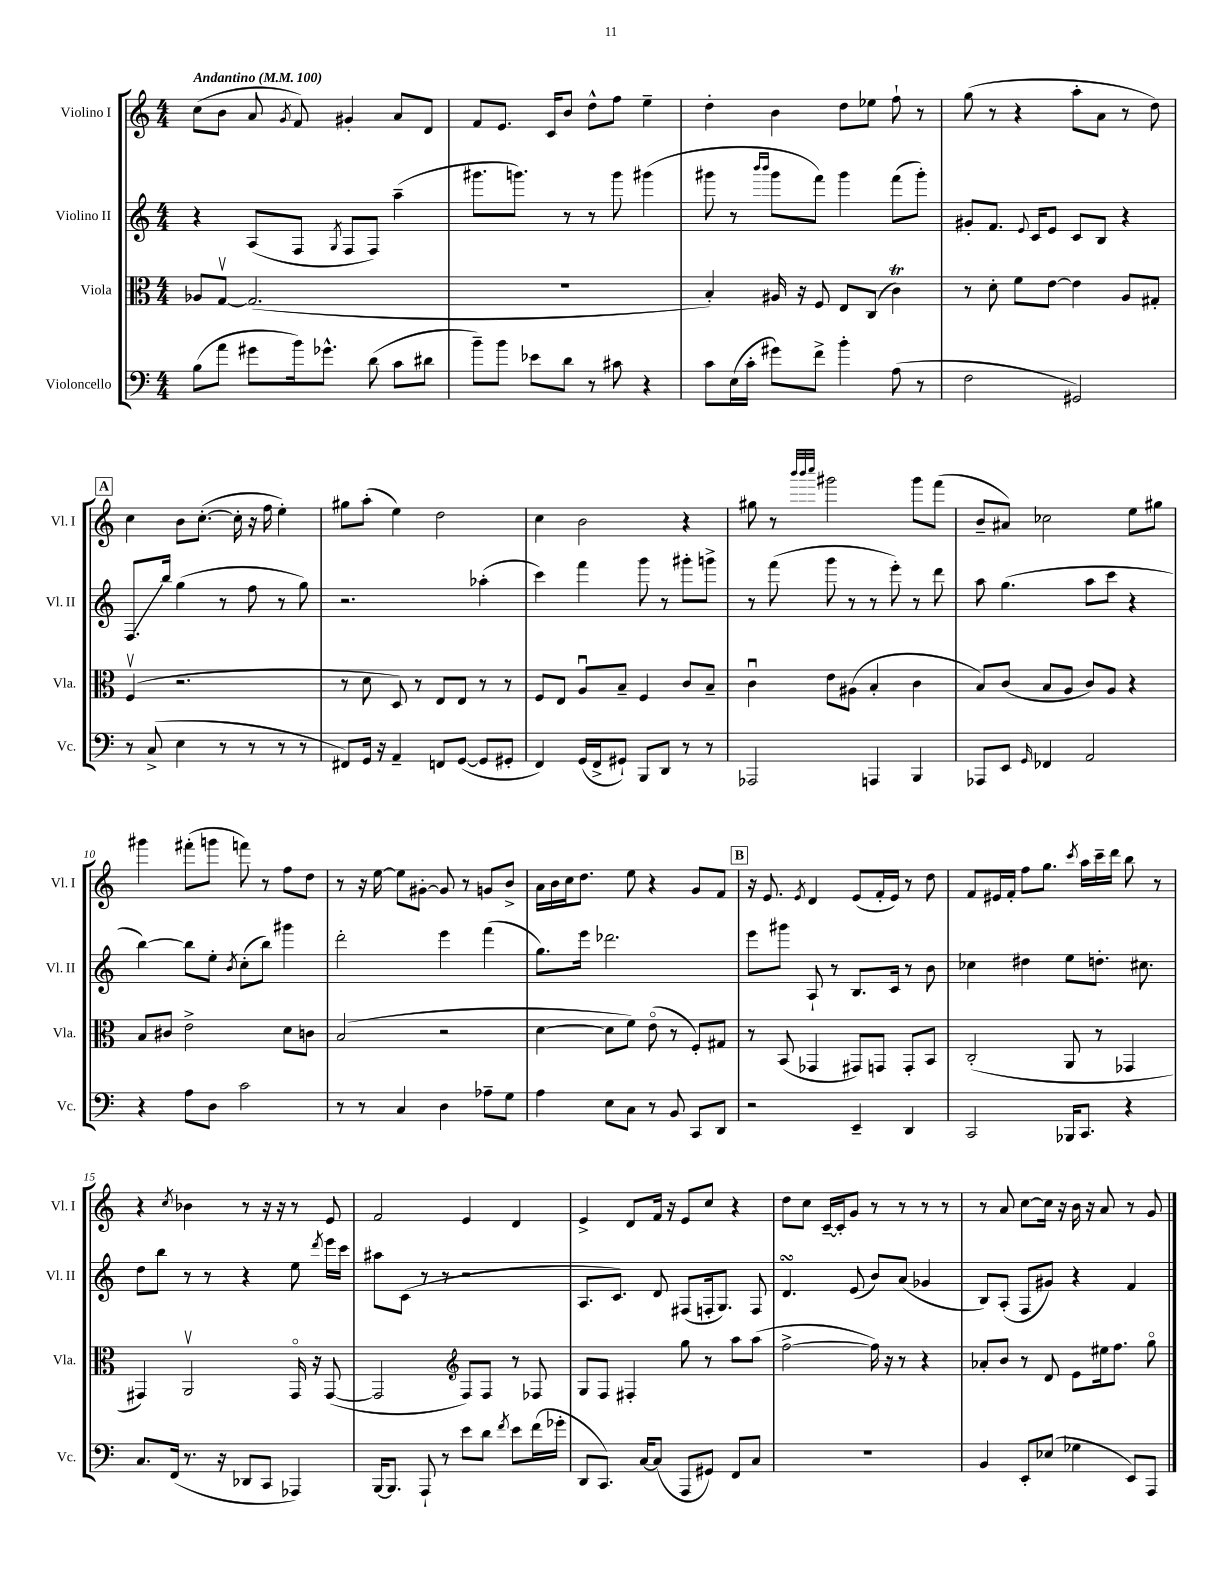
<<
\new StaffGroup <<
\new Staff = "s0" \with { instrumentName = "Violino I" shortInstrumentName = "Vl. I" } {
    \clef treble \key c \major \numericTimeSignature \time 4/4 \tempo "Andantino" 4 = 100
    \autoBeamOff c''8[( b'8] a'8 \acciaccatura { g'8 } f'8) gis'4-. a'8[ d'8] |
    f'8[ e'8.] c'16[ b'8] d''8[-^ f''8] e''4-- |
    d''4-. b'4 d''8[ ees''8] f''8-! r8 |
    g''8( r8 r4 a''8[-. a'8] r8 d''8) |
    \mark \markup { \box "A" } c''4 b'8[ c''8.]~-.( c''16-. r16 f''16 e''4-.) |
    gis''8[ a''8]-.( e''4) d''2 |
    c''4 b'2 r4 |
    gis''8 r8 \grace { b'''32[ b'''32 c''''32] } gis'''2 gis'''8[ f'''8]( |
    b'8[-- ais'8]) ces''2 e''8[ gis''8] |
    gis'''4 fis'''8[-.( g'''8] f'''8) r8 f''8[ d''8] |
    r8 r16 e''16~ e''8[ gis'8]~-. gis'8 r8 g'8[ b'8]-> |
    a'16[ b'16 c''16 d''8.] e''8 r4 g'8[ f'8] |
    \mark \markup { \box "B" } r16 e'8. \acciaccatura { e'8 } d'4 e'8[( f'16-. e'16]) r8 d''8 |
    f'8[ eis'16 f'16]-. f''8[ g''8.] \acciaccatura { c'''8 } a''16[ c'''16-- d'''16] b''8 r8 |
    r4 \acciaccatura { c''8 } bes'4 r8 r16 r16 r8 e'8 |
    f'2 e'4 d'4 |
    e'4-> d'8[ f'16] r16 e'8[ c''8] r4 |
    d''8[ c''8] c'16[~-- c'16-. g'8] r8 r8 r8 r8 |
    r8 a'8 c''8[~ c''16] r16 b'16 r16 a'8 r8 g'8 \bar "|." |
}
\new Staff = "s1" \with { instrumentName = "Violino II" shortInstrumentName = "Vl. II" } {
    \clef treble \key c \major \numericTimeSignature \time 4/4
    \autoBeamOff r4 a8[( f8] \acciaccatura { g8 } f8[ f8]) a''4--( |
    gis'''8.[ g'''8.]) r8 r8 g'''8 gis'''4( |
    gis'''8 r8 \grace { b'''16[ b'''16] } gis'''8[ f'''8]) gis'''4 f'''8[( gis'''8]-.) |
    gis'8[-. f'8.] \appoggiatura { e'8 } c'16[ e'8] c'8[ b8] r4 |
    \mark \markup { \box "A" } f8.[\glissando b''16] g''4( r8 f''8 r8 g''8) |
    r2. aes''4-.( |
    c'''4) f'''4 g'''8 r8 gis'''8[-. g'''8]-> |
    r8 f'''8( g'''8 r8 r8 e'''8-.) r8 d'''8 |
    a''8 g''4.( a''8[ c'''8] r4 |
    b''4~) b''8[ e''8]-. \acciaccatura { b'8 } c''8[-.( b''8]) gis'''4 |
    d'''2-. e'''4 f'''4( |
    g''8.[) e'''16] des'''2. |
    \mark \markup { \box "B" } e'''8[ gis'''8] a8-! r8 b8.[ c'16] r8 b'8 |
    ces''4 dis''4 e''8[ d''8.]-. cis''8. |
    d''8[ b''8] r8 r8 r4 e''8 \acciaccatura { d'''8 } e'''16[ c'''16] |
    ais''8[ c'8]( r8 r8 r2 |
    a8.[ c'8.]) d'8 fis8[( f16-. g8.]) f8 |
    d'4.\turn e'8( b'8[) a'8]( ges'4 |
    b8[) a8]-.( f8[ gis'8]) r4 f'4 \bar "|." |
}
\new Staff = "s2" \with { instrumentName = "Viola" shortInstrumentName = "Vla." } {
    \clef alto \key c \major \numericTimeSignature \time 4/4
    \autoBeamOff aes8[ g8]~\upbow g2.( |
    R1 |
    b4-.) ais16 r16 f8 e8[ c8]( c'4\trill) |
    r8 d'8-. f'8[ e'8]~ e'4 a8[ gis8]-. |
    \mark \markup { \box "A" } f4\upbow( r2. |
    r8 d'8 d8) r8 e8[ e8] r8 r8 |
    f8[ e8] a8[\downbow b8]-- f4 c'8[ b8]-- |
    c'4\downbow e'8[ ais8]( b4-. c'4 |
    b8[) c'8]( b8[ a8] c'8[) a8] r4 |
    b8[ cis'8] e'2-> d'8[ c'8] |
    b2( r2 |
    d'4~ d'8[ f'8]) e'8\flageolet( r8 f8[-.) gis8] |
    \mark \markup { \box "B" } r8 b,8( ges,4 gis,8[) g,8] g,8[-. b,8] |
    c2-.( a,8 r8 ges,4 |
    gis,4) a,2\upbow gis,16\flageolet r16 gis,8~( |
    gis,2 \clef treble f8[) f8] r8 fes8 |
    g8[ f8] fis4-. g''8 r8 a''8[ a''8]( |
    f''2~-> f''16) r16 r8 r4 |
    aes'8[-. b'8] r8 d'8 e'8[ eis''16 f''8.] g''8\flageolet \bar "|." |
}
\new Staff = "s3" \with { instrumentName = "Violoncello" shortInstrumentName = "Vc." } {
    \clef bass \key c \major \numericTimeSignature \time 4/4
    \autoBeamOff b8[( a'8] gis'8[ b'16) ges'8.]-^ d'8( c'8[ dis'8] |
    b'8[--) b'8] ees'8[ d'8] r8 cis'8 r4 |
    c'8[ e16( c'16]-. gis'8[) f'8]-> b'4-. a8( r8 |
    f2 gis,2) |
    \mark \markup { \box "A" } r8 c8->( e4 r8 r8 r8 r8 |
    fis,8[) g,16] r16 a,4-- f,8[ g,8]~( g,8[ gis,8]-. |
    f,4) g,16[( f,16-> gis,8]-!) b,,8[ d,8] r8 r8 |
    aes,,2 a,,4 b,,4 |
    aes,,8[ e,8] \grace { g,16 } fes,4 a,2 |
    r4 a8[ d8] c'2 |
    r8 r8 c4 d4 aes8[-- g8] |
    a4 e8[ c8] r8 b,8 c,8[ d,8] |
    \mark \markup { \box "B" } r2 e,4-- d,4 |
    c,2 bes,,16[ c,8.] r4 |
    c8.[ f,16]( r8. r16 des,8[ c,8] aes,,4) |
    b,,16[~ b,,8.] a,,8-! r8 e'8[ d'8] \acciaccatura { f'8 } e'8[ f'16( ges'16]-. |
    d,8[ c,8.]) c16[~ c8]( a,,8[ gis,8]) f,8[ c8] |
    R1 |
    b,4 e,8[-. ees8]( ges4 e,8[) a,,8] \bar "|." |
}
>>
>>
